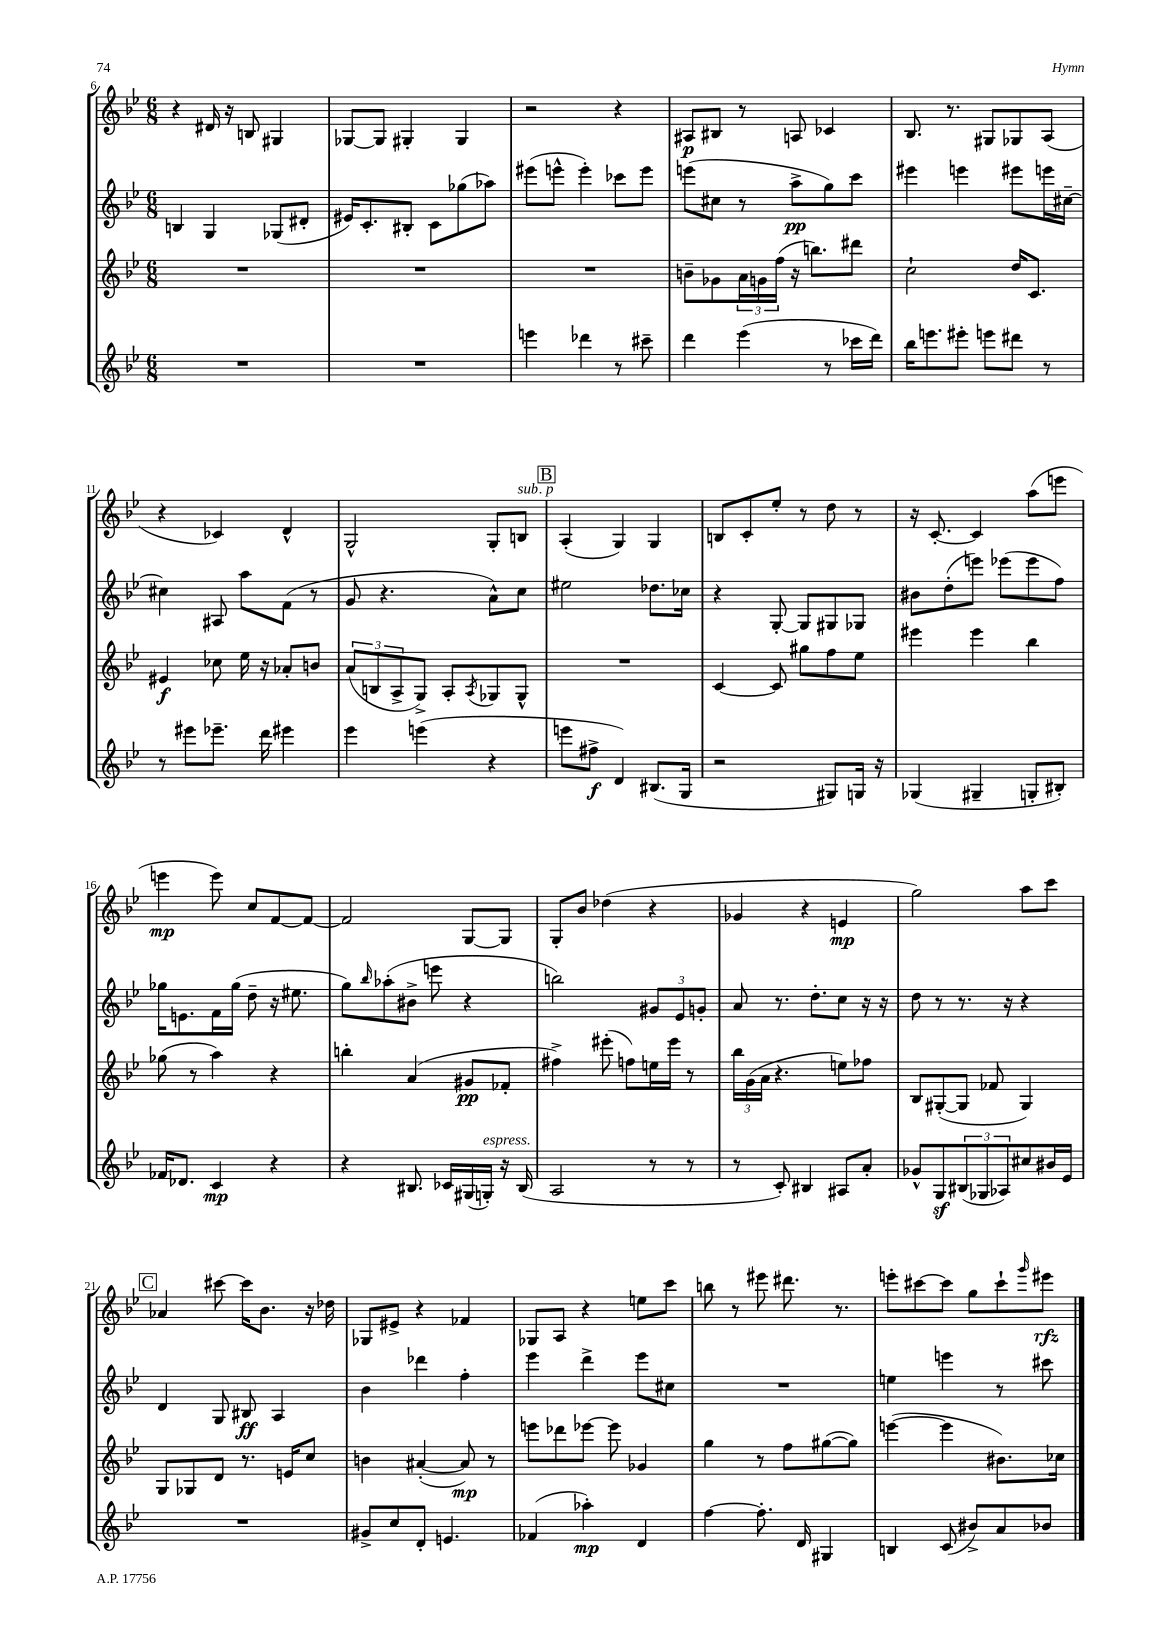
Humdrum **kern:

**kern	**dynam	**kern	**dynam	**kern	**dynam	**kern	**dynam
*part4	*part4	*part3	*part3	*part2	*part2	*part1	*part1
*staff4	*staff4	*staff3	*staff3	*staff2	*staff2	*staff1	*staff1
*clefG2	*	*clefG2	*	*clefG2	*	*clefG2	*
*k[b-e-]	*	*k[b-e-]	*	*k[b-e-]	*	*k[b-e-]	*
*M6/8	*	*M6/8	*	*M6/8	*	*M6/8	*
=6	=6	=6	=6	=6	=6	=6	=6
2.r	.	2.r	.	4Bn/	.	4r	.
.	.	.	.	4G/	.	16d#X/	.
.	.	.	.	.	.	16r	.
.	.	.	.	.	.	8Bn/	.
.	.	.	.	(8G-X/L	.	4G#X/	.
.	.	.	.	8d#X'/J	.	.	.
=7	=7	=7	=7	=7	=7	=7	=7
2.r	.	2.r	.	16e#X/KL)	.	[8G-X/L	.
.	.	.	.	8.c'/	.	.	.
.	.	.	.	.	.	8G-/J]	.
.	.	.	.	8B#X'/J	.	4G#X'/	.
.	.	.	.	8c\L	.	.	.
.	.	.	.	(8gg-X\	.	4G#/	.
.	.	.	.	8aa-X\J)	.	.	.
=8	=8	=8	=8	=8	=8	=8	=8
4eeen\	.	2.r	.	(8eee#X\L	.	2r	.
.	.	.	.	8eeen^^\J	.	.	.
4ddd-X\	.	.	.	4eee'\)	.	.	.
8r	.	.	.	8ccc-X\L	.	4r	.
8ccc#X~\	.	.	.	8eee\J	.	.	.
=9	=9	=9	=9	=9	=9	=9	=9
4ddd\	.	8bn~\L	.	(8eeen\L	.	8A#X/L	p
.	.	8g-X\	.	8cc#X\J	.	8B#X/J	.
(4eee-\	.	24a\L	.	8r	.	8r	.
.	.	24gn\	.	.	.	.	.
.	.	(24ff\JJ	.	.	.	.	.
.	.	16r	.	8aa^\L	pp	8An/	.
.	.	8.bbn\L)	.	.	.	.	.
8r	.	.	.	8gg\)	.	4c-X/	.
16ccc-X\LL	.	8ddd#X\J	.	8ccc\J	.	.	.
16ddd\JJ)	.	.	.	.	.	.	.
=10	=10	=10	=10	=10	=10	=10	=10
16bb-\KL	.	2cc`\	.	4eee#X\	.	8.B-/	.
8.eeen\	.	.	.	.	.	.	.
.	.	.	.	.	.	8.r	.
8eee#X'\J	.	.	.	4eeen\	.	.	.
8eeen\L	.	.	.	.	.	8G#X/L	.
8ddd#X\J	.	16dd/KL	.	8eee#X\L	.	8G-X/	.
.	.	8.c/J	.	.	.	.	.
8r	.	.	.	16eeen\L	.	(8A/J	.
.	.	.	.	[16cc#X~\JJ	.	.	.
!!LO:LB:g=z
=11	=11	=11	=11	=11	=11	=11	=11
8r	.	4e#X/	f	4cc#X\]	.	4r	.
8eee#X\L	.	.	.	.	.	.	.
8.eee-X~\J	.	8cc-X\	.	8A#X/	.	4c-X/)	.
.	.	16ee-\	.	8aa\L	.	.	.
16ddd\	.	16r	.	.	.	.	.
4eee#X\	.	8a-X'/L	.	(8f\J	.	4d^^/	.
.	.	8bn/J	.	8r	.	.	.
=12	=12	=12	=12	=12	=12	=12	=12
4eee-\	.	(12a/L	.	8g/	.	2G^^/	.
.	.	12Bn/	.	.	.	.	.
.	.	.	.	4.r	.	.	.
.	.	12A^/	.	.	.	.	.
(4eeen\	.	8G^/J)	.	.	.	.	.
.	.	8A'/L	.	.	.	.	.
.	.	8qA/	.	.	.	.	.
4r	.	8G-X/	.	8a^^\L)	.	8G'/L	.
!	!	!	!	!	!	!LO:TX:a:i:t=sub. p	!
.	.	8G-^^/J	.	8cc\J	.	8Bn/J	.
!!LO:REH:place=s1:t=B
=13	=13	=13	=13	=13	=13	=13	=13
8eeen\L	.	2.r	.	2ee#X\	.	(4A'/	.
8ff#X^\J	f	.	.	.	.	.	.
4d/)	.	.	.	.	.	4G/)	.
(8.B#X/L	.	.	.	8.dd-X\L	.	4G/	.
16G/Jk	.	.	.	16cc-X\Jk	.	.	.
=14	=14	=14	=14	=14	=14	=14	=14
2r	.	[4c/	.	4r	.	8Bn/L	.
.	.	.	.	.	.	8c'/	.
.	.	8c/]	.	[8G'/	.	8ee-'/J	.
.	.	8gg#X\L	.	8G/L]	.	8r	.
8G#X/L)	.	8ff\	.	8G#X/	.	8dd\	.
16Gn/Jk	.	8ee-\J	.	8G-X/J	.	8r	.
16r	.	.	.	.	.	.	.
=15	=15	=15	=15	=15	=15	=15	=15
(4G-X/	.	4eee#X\	.	8b#X\L	.	16r	.
.	.	.	.	.	.	[8.c'/	.
.	.	.	.	(8dd'\	.	.	.
4G#X~/	.	4eee#\	.	8eeen\J)	.	4c/]	.
.	.	.	.	(8eee-X\L	.	.	.
8Gn'/L	.	4bb-\	.	8eee-\	.	(8aa\L	.
8B#X'/J)	.	.	.	8ff\J)	.	8eeen\J	.
!!LO:LB:g=z
=16	=16	=16	=16	=16	=16	=16	=16
16f-X/KL	.	(8gg-X\	.	16gg-X\KL	.	4eeen\	mp
8.d-X/J	.	.	.	8.en\	.	.	.
.	.	8r	.	.	.	.	.
4c/	mp	4aa\)	.	16f\L	.	8eee\)	.
.	.	.	.	(16gg-\JJ	.	.	.
.	.	.	.	8dd~\	.	8cc/L	.
4r	.	4r	.	16r	.	[8f/	.
.	.	.	.	8.ee#X\	.	.	.
.	.	.	.	.	.	8f/J_	.
=17	=17	=17	=17	=17	=17	=17	=17
4r	.	4bbn'\	.	8gg\L)	.	2f/]	.
.	.	.	.	16qqbb-/	.	.	.
.	.	.	.	(8aa-X'\	.	.	.
8.B#X/	.	(4a/	.	8b#X^\J	.	.	.
.	.	.	.	8eeen\	.	.	.
16c-X/LL	.	.	.	.	.	.	.
(16G#X/	.	8g#X/L	pp	4r	.	[8G/L	.
!LO:TX:a:i:t=espress.	!	!	!	!	!	!	!
16Gn'/JJ)	.	.	.	.	.	.	.
16r	.	8f-X'/J	.	.	.	8G/J]	.
(16B#/	.	.	.	.	.	.	.
=18	=18	=18	=18	=18	=18	=18	=18
2A/	.	4ff#X^\)	.	2bbn\)	.	8G'/L	.
.	.	.	.	.	.	8b-/J	.
.	.	(8eee#X'\	.	.	.	(4dd-X\	.
.	.	8ffn\L)	.	.	.	.	.
8r	.	16een\L	.	12g#X/L	.	4r	.
.	.	16eee#\JJ	.	.	.	.	.
.	.	.	.	12e-/	.	.	.
8r	.	8r	.	.	.	.	.
.	.	.	.	12gn'/J	.	.	.
=19	=19	=19	=19	=19	=19	=19	=19
8r	.	24bb-\LL	.	8a/	.	4g-X/	.
.	.	(24g\	.	.	.	.	.
.	.	24a\JJ	.	.	.	.	.
8c'/)	.	4.r	.	8.r	.	.	.
4B#X/	.	.	.	.	.	4r	.
.	.	.	.	8.dd'\L	.	.	.
8A#X/L	.	8een\L)	.	8cc\J	.	4en/	mp
8a'/J	.	8ff-X\J	.	16r	.	.	.
.	.	.	.	16r	.	.	.
=20	=20	=20	=20	=20	=20	=20	=20
8g-X^^/L	.	8B-/L	.	8dd\	.	2gg\)	.
8Gz/	.	([8G#X'/	.	8r	.	.	.
(12B#X/	.	8G#/J]	.	8.r	.	.	.
12G-X/	.	.	.	.	.	.	.
.	.	8f-X/	.	.	.	.	.
12A-X/)	.	.	.	.	.	.	.
.	.	.	.	16r	.	.	.
8cc#X/	.	4G#/)	.	4r	.	8aa\L	.
16b#X/L	.	.	.	.	.	8ccc\J	.
16e-/JJ	.	.	.	.	.	.	.
!!LO:LB:g=z
!!LO:REH:place=s1:t=C
=21	=21	=21	=21	=21	=21	=21	=21
2.r	.	8G/L	.	4d/	.	4a-X/	.
.	.	8G-X/	.	.	.	.	.
.	.	8d/J	.	8G/	.	[8ccc#X\	.
.	.	8.r	.	8B#X/	ff	16ccc#\KL]	.
.	.	.	.	.	.	8.b-\J	.
.	.	.	.	4A/	.	.	.
.	.	16en/KL	.	.	.	.	.
.	.	8cc/J	.	.	.	16r	.
.	.	.	.	.	.	16dd-X\	.
=22	=22	=22	=22	=22	=22	=22	=22
8g#X^/L	.	4bn\	.	4b-\	.	8G-X/L	.
8cc/	.	.	.	.	.	8e#X^/J	.
8d'/J	.	([4a#X'/	.	4ddd-X\	.	4r	.
4.en/	.	.	.	.	.	.	.
.	.	8a#/])	mp	4ff'\	.	4f-X/	.
.	.	8r	.	.	.	.	.
=23	=23	=23	=23	=23	=23	=23	=23
(4f-X/	.	8eeen\L	.	4eee-\	.	8G-X/L	.
.	.	8ddd-X\	.	.	.	8A/J	.
4aa-X'\)	mp	[8eee-X\J	.	4ddd^\	.	4r	.
.	.	8eee-\]	.	.	.	.	.
4d/	.	4g-X/	.	8eee-\L	.	8een\L	.
.	.	.	.	8cc#X\J	.	8ccc\J	.
=24	=24	=24	=24	=24	=24	=24	=24
[4ff\	.	4gg\	.	2.r	.	8bbn\	.
.	.	.	.	.	.	8r	.
8.ff'\]	.	8r	.	.	.	8eee#X\	.
.	.	8ff\L	.	.	.	8.ddd#X\	.
16d/	.	.	.	.	.	.	.
4G#X/	.	([8gg#X\	.	.	.	.	.
.	.	.	.	.	.	8.r	.
.	.	8gg#\J])	.	.	.	.	.
=25	=25	=25	=25	=25	=25	=25	=25
4Bn/	.	([4eeen\	.	4een\	.	8eeen'\L	.
.	.	.	.	.	.	[8ccc#X\	.
(8c/	.	4eee\]	.	4eeen\	.	8ccc#\J]	.
8b#X^/L)	.	.	.	.	.	8gg\L	.
8a/	.	8.b#X\L)	.	8r	.	8ccc#`\	.
.	.	.	.	.	.	16qqggg/	.
8b-X/J	.	.	.	8ccc#X\	.	8eee#X\J	rfz
.	.	16cc-X\Jk	.	.	.	.	.
==	==	==	==	==	==	==	==
*-	*-	*-	*-	*-	*-	*-	*-
